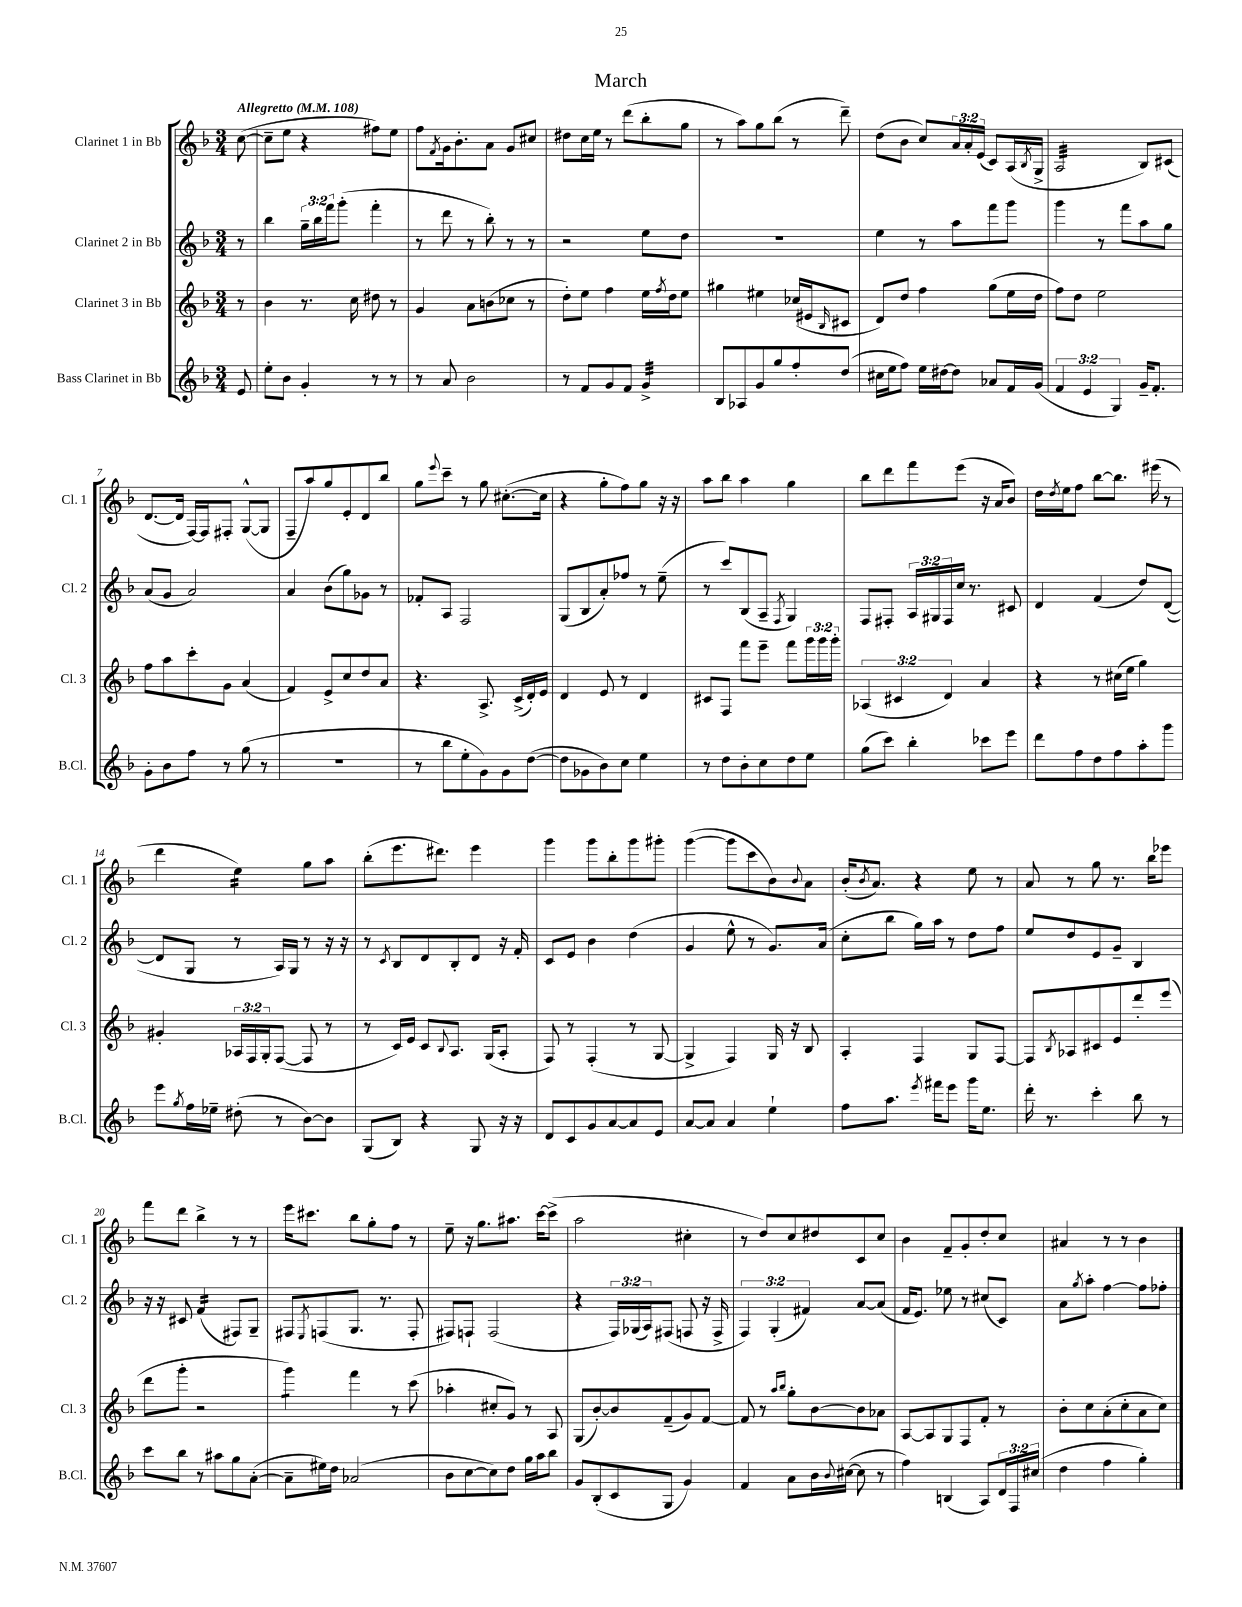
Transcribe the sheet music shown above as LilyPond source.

\header { title = "March" }
<<
\new StaffGroup <<
\new Staff = "s0" \with { instrumentName = "Clarinet 1 in Bb" shortInstrumentName = "Cl. 1" } {
    \clef treble \key f \major \numericTimeSignature \time 3/4 \override Staff.TupletNumber.text = #tuplet-number::calc-fraction-text \partial 8 \tempo "Allegretto" 4 = 108
    c''8~( |
    c''8-- e''8 r4 fis''8) e''8 |
    f''8 \acciaccatura { f'8 } g'16 bes'8.-. a'8 g'8 cis''8 |
    dis''8 c''16 e''16 r8 d'''8( bes''8-. g''8 |
    r8 a''8) g''8 bes''8( r8 d'''8--) |
    d''8( bes'8 c''8) \tuplet 3/2 { a'16 a'16-. e'16( } c'8) a16( \acciaccatura { bes8 } g16-> |
    a2:32 bes8) cis'8( |
    d'8.~ d'16 f16~) f16 fis8-. g8~-^( g8 |
    f8-- a''8) g''8 e'8-. d'8 bes''8 |
    g''8 \appoggiatura { e'''8 } c'''8-- r8 g''8 cis''8.~-.( cis''16 |
    r4 g''8-. f''8) g''8 r16 r16 |
    a''8 bes''8 a''4 g''4 |
    bes''8 d'''8 f'''8 e'''8( r16 a'16 bes'8) |
    d''16 \acciaccatura { d''8 } e''16 f''8 bes''8~ bes''8. eis'''16( r8 |
    d'''4 e''4:16) g''8 a''8 |
    bes''8-.( e'''8. dis'''8.) e'''4 |
    g'''4 g'''8 bes''8-. g'''8 gis'''8-. |
    g'''4~( g'''8 c'''8 bes'8) \appoggiatura { bes'8 } a'8 |
    bes'16-.( \acciaccatura { bes'8 } a'8.) r4 e''8 r8 |
    a'8 r8 g''8 r8. bes''16 ees'''8 |
    f'''8 d'''8 bes''4-> r8 r8 |
    e'''16 cis'''8. bes''8 g''8-. f''8 r8 |
    e''8-- r16 g''8. ais''8. c'''16~ c'''8->( |
    a''2 cis''4-. |
    r8 d''8) c''8 dis''8 c'8 c''8 |
    bes'4 f'8-- g'8-. d''8-. c''8 |
    ais'4 r8 r8 bes'4 \bar "|." |
}
\new Staff = "s1" \with { instrumentName = "Clarinet 2 in Bb" shortInstrumentName = "Cl. 2" } {
    \clef treble \key f \major \numericTimeSignature \time 3/4 \override Staff.TupletNumber.text = #tuplet-number::calc-fraction-text \partial 8
    r8 |
    bes''4 \tuplet 3/2 { g''16-- bes''16 f'''16 } g'''8-.( f'''4-. |
    r8 d'''8 r8 bes''8-.) r8 r8 |
    r2 e''8 d''8 |
    R2. |
    e''4 r8 a''8 f'''8 g'''8 |
    g'''4 r8 f'''8 a''8 g''8 |
    a'8( g'8 a'2) |
    a'4 bes'8( g''8) ges'8 r8 |
    fes'8-. a8 f2 |
    g8( bes8 a'8-.) fes''8 r8 e''8--( |
    r8 c'''8) bes8( a8-- \acciaccatura { f8 } g4) |
    f8 fis8-. \tuplet 3/2 { a16 gis16 fis16 } c''16 r8. cis'8 |
    d'4 f'4( d''8) d'8~( |
    d'8 g8 r8 a16) g16 r8 r16 r16 |
    r8 \acciaccatura { c'8 } bes8 d'8 bes8-. d'8 r16 f'16-. |
    c'8 e'8 bes'4 d''4( |
    g'4 e''8-^ r8 g'8.) a'16( |
    c''8-. bes''8 g''16) a''16 r8 d''8 f''8 |
    e''8 d''8 e'8 g'8-- bes4 |
    r16 r16 cis'8 f'4:16( fis8) g8-- |
    fis8 \acciaccatura { e8 } f8( g8. r8. f8-. |
    fis8) f8-! f2( |
    r4 \tuplet 3/2 { f16) ges16( a16) } fis8( f8 r16 f16-> |
    \tuplet 3/2 { f4) g4-.( fis'4) } a'8~ a'8( |
    f'16 e'8.) ees''8 r8 cis''8( c'8) |
    a'8 \acciaccatura { g''8 } a''8-. f''4~ f''8 fes''8-. \bar "|." |
}
\new Staff = "s2" \with { instrumentName = "Clarinet 3 in Bb" shortInstrumentName = "Cl. 3" } {
    \clef treble \key f \major \numericTimeSignature \time 3/4 \override Staff.TupletNumber.text = #tuplet-number::calc-fraction-text \partial 8
    r8 |
    bes'4 r8. c''16 dis''8 r8 |
    g'4 a'8 b'8( ces''8 r8 |
    d''8-.) e''8 f''4 e''16 \acciaccatura { f''8 } d''16 e''8 |
    gis''4 eis''4 ces''16( eis'16 \grace { bes16 } cis'8 |
    d'8) d''8 f''4 g''8( e''16 d''16 |
    f''8) d''8 e''2 |
    f''8 a''8 c'''8-. g'8 a'4( |
    f'4) e'8-> c''8 d''8 a'8 |
    r4. a8.-> c'16->( d'16-.) e'16 |
    d'4 e'8 r8 d'4 |
    cis'8 f8 f'''8 e'''8-- f'''8 \tuplet 3/2 { g'''16 g'''16 g'''16-. } |
    \tuplet 3/2 { aes4( cis'4 d'4) } a'4 |
    r4 r8 cis''16( e''16 g''4) |
    gis'4-. \tuplet 3/2 { aes16 f16 g16-. } f8~( f8 r8 |
    r8 c'16) e'16 c'8 \appoggiatura { bes8 } a8. g16( a8-. |
    f8) r8 f4-.( r8 g8~ |
    g4-> f4) g16 r16 bes8 |
    a4-. f4 g8 f8~ |
    f8 \acciaccatura { bes8 } aes8 cis'8 e'8 d'''8-. e'''8( |
    d'''8 g'''8-. r2 |
    g'''4:8) f'''4 r8 c'''8( |
    aes''4-. cis''8-. g'8) r8 a8 |
    g8( bes'8~-.) bes'8 f'8--( g'8) f'8~ |
    f'8 r8 \grace { a''16 bes''16 } g''8-. bes'8~ bes'8 aes'8 |
    a8~ a8 g8 f8 f'8-. r8 |
    bes'8-. c''8 a'8-.( c''8-. a'8 c''8) \bar "|." |
}
\new Staff = "s3" \with { instrumentName = "Bass Clarinet in Bb" shortInstrumentName = "B.Cl." } {
    \clef treble \key f \major \numericTimeSignature \time 3/4 \override Staff.TupletNumber.text = #tuplet-number::calc-fraction-text \partial 8
    e'8 |
    e''8-. bes'8 g'4-. r8 r8 |
    r8 a'8 bes'2 |
    r8 f'8 g'8 f'8 g'4:32-> |
    bes8 aes8 g'8 g''8 f''8-. d''8( |
    cis''16 e''16 f''8) e''16 dis''16~ dis''8 aes'8 f'16 g'16( |
    \tuplet 3/2 { f'4 e'4 g4) } g'16-- f'8.-. |
    g'8-. bes'8 f''8 r8 g''8( r8 |
    R2. |
    r8 bes''8 e''8-. g'8) g'8 d''8~( |
    d''8 ges'8 bes'8) c''8 e''4 |
    r8 d''8 bes'8-. c''8 d''8 e''8 |
    g''8( c'''8) bes''4-. ces'''8 e'''8 |
    d'''8 f''8 d''8 f''8 a''8-. g'''8 |
    e'''8 \acciaccatura { g''8 } f''16 ees''16-- dis''8-.( r8 bes'8~) bes'8 |
    g8( bes8) r4 g8 r16 r16 |
    d'8 c'8 g'8 a'8~ a'8 e'8 |
    a'8~ a'8 a'4 e''4-! |
    f''8 a''8. \acciaccatura { e'''8 } fis'''16 e'''8 g'''16 e''8. |
    d'''16-. r8. c'''4-. bes''8 r8 |
    c'''8 bes''8 r8 ais''8 g''8 a'8~-.( |
    a'8-- eis''16) d''16 aes'2( |
    bes'8 c''8~ c''8) d''8 g''16 a''16 bes''8 |
    g'8 bes8-.( c'8 g8 g'4) |
    f'4 a'8 bes'16 \appoggiatura { bes'8 } cis''16~( cis''8 r8 |
    f''4) b4( a8) \tuplet 3/2 { d'16 f16 cis''16( } |
    d''4 f''4 g''4-.) \bar "|." |
}
>>
>>
